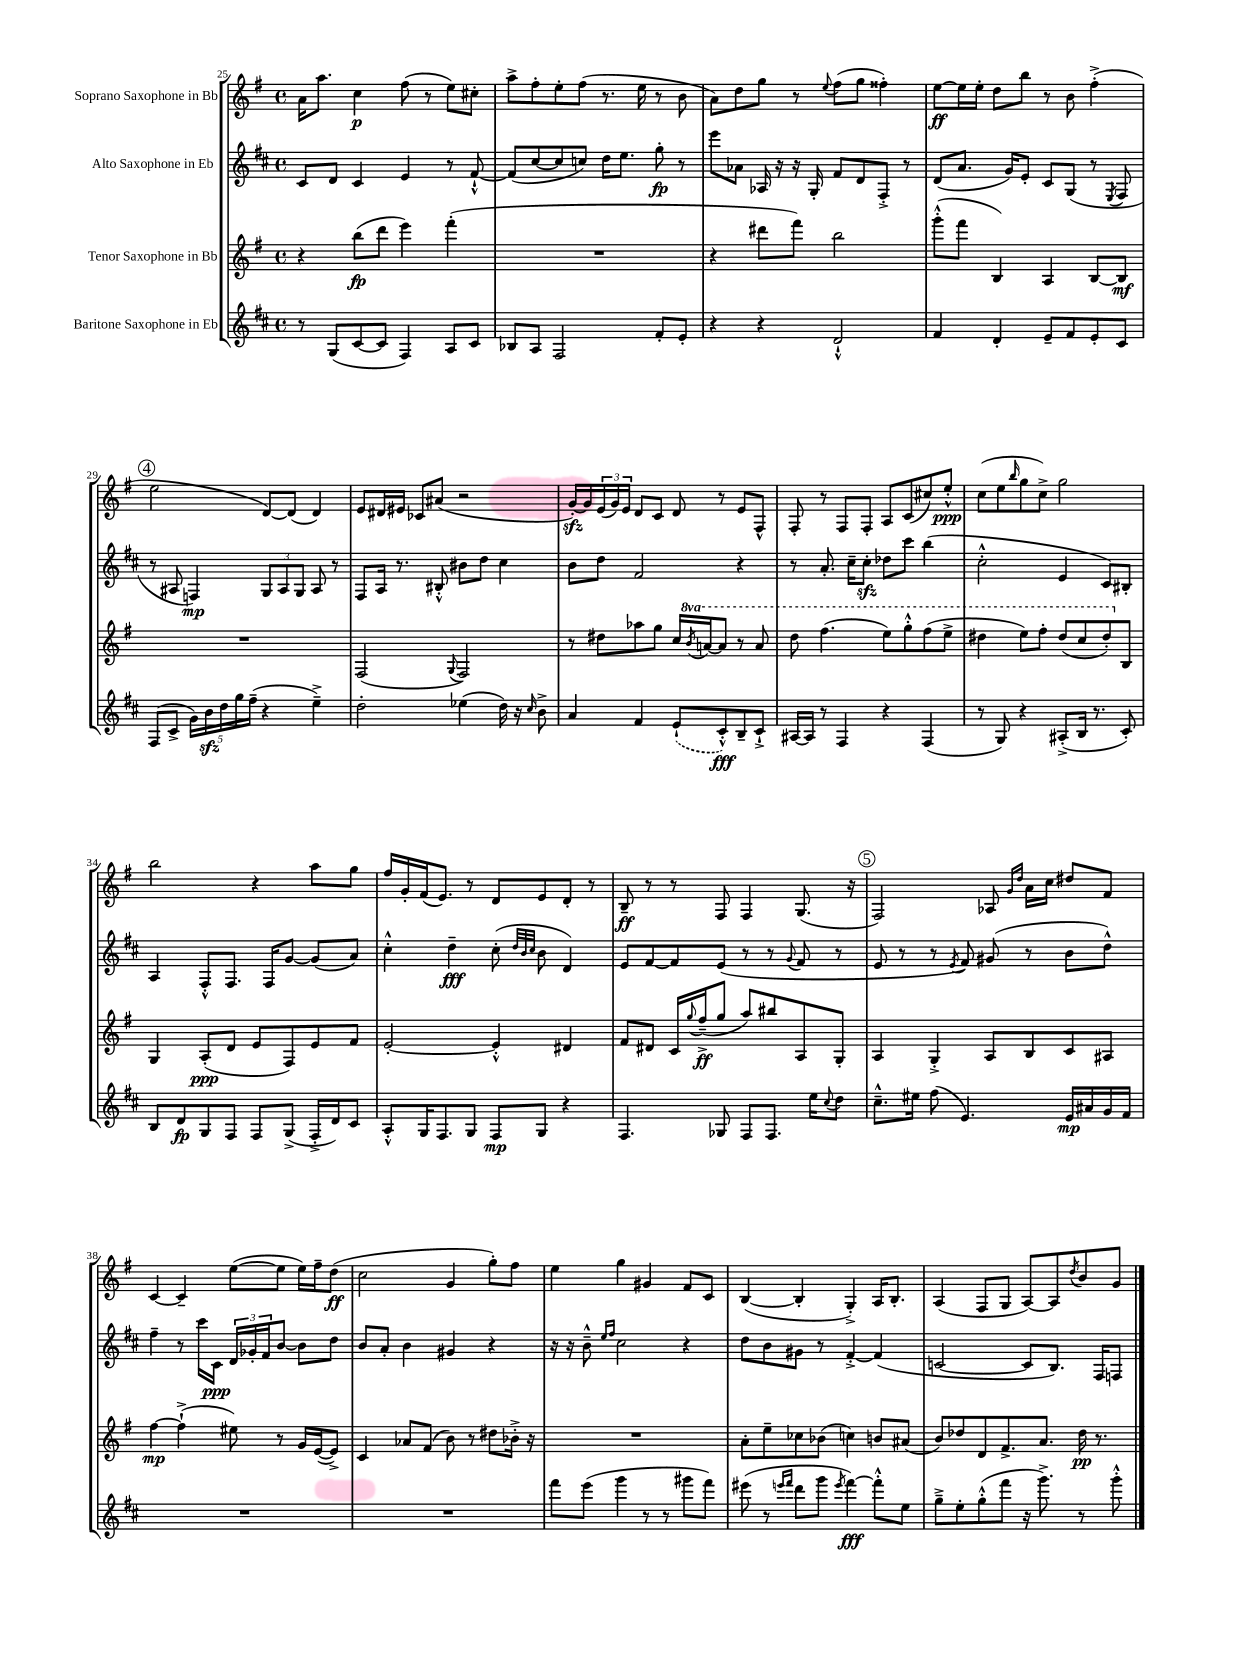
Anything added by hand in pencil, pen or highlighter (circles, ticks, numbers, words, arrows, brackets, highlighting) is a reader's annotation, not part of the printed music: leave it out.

**kern	**kern	**kern	**kern
*staff4	*staff3	*staff2	*staff1
*clefG2	*clefG2	*clefG2	*clefG2
*k[f#c#]	*k[f#]	*k[f#c#]	*k[f#]
*M4/4	*M4/4	*M4/4	*M4/4
*met(c)	*met(c)	*met(c)	*met(c)
8r	4r	8c#	16a
.	.	.	8.aa
(8G	.	8d	.
[8c#	(8bb	4c#	4cc
8c#]	8ddd	.	.
4F#)	4eee)	4e	(8ff#
.	.	.	8r
8A	(4fff#'	8r	8ee)
8c#	.	[8f#`^^	8cc#'
=	=	=	=
8B-	1r	(8f#]	8aa^
8A	.	[8cc#	8ff#'
2F#	.	8cc#]	8ee'
.	.	8cc)	(8ff#
.	.	16dd	8.r
.	.	8.ee	.
.	.	.	16ee
8f#'	.	8gg'	8r
8e'	.	8r	8b
=	=	=	=
4r	4r	8eee	8a)
.	.	8a-	8dd
4r	8ddd#	16A-	8gg
.	.	16r	.
.	8fff#)	16r	8r
.	.	16G'	.
.	.	.	8qqee
2d`^^	2bb	8f#	(8ff#
.	.	8d	8gg
.	.	8F#'^	4ff##')
.	.	8r	.
=	=	=	=
4f#	(8ggg'^^	(8d	[8ee
.	8fff#	8.a	16ee]
.	.	.	16ee'
4d'	4B)	.	8dd
.	.	16g)	.
.	.	8e'	8bb
8e~	4A	8c#	8r
8f#	.	(8G	8b
8e'	[8B	8r	(4ff#'^
.	.	8qE	.
8c#	8B]	8F#	.
=	=	=	=
(8F#	1r	8r	2ee
8c#^	.	8A#	.
20g)	.	4F)	.
20b	.	.	.
20dd	.	.	.
20gg	.	.	.
(20ff#~	.	.	.
4r	.	12G	[8d)
.	.	12A#	.
.	.	.	(8d]
.	.	12G	.
4ee~^)	.	8A#	4d)
.	.	8r	.
=	=	=	=
2dd'	(2F#	8F#	8e
.	.	16A	16d#
.	.	8.r	16e#
.	.	.	8c-
.	.	8B#'^^	(8a#
.	8qqG	.	.
(4ee-	2F#)	8b#	2r
.	.	8dd	.
16dd)	.	4cc#	.
16r	.	.	.
16qqcc#	.	.	.
8b^	.	.	.
=	=	=	=
4a	8r	8b	[16g')
.	.	.	16g]
.	8dd#	8dd	(24e
.	.	.	24g)
.	.	.	24e
4f#	8aa-	2f#	8d
.	8gg	.	8c
(8e`	16cc	.	8d
.	8qbb	.	.
.	[16aa	.	.
8c#'^^)	8aa]	.	8r
8B~	8r	4r	8e
8c#`^	8aa	.	8F#^^
=	=	=	=
[16A#	8ddd	8r	8F#'
16A#]	.	.	.
8r	(4.fff#	8.a'	8r
4F#	.	.	8F#
.	.	16cc#~	.
.	.	8cc#'	8F#'
4r	8eee)	8dd-	8A
.	8ggg'^^	8ccc#	(8c
(4F#	(8fff#	(4bb	8cc#)
.	8eee^	.	8ee'^^
=	=	=	=
8r	4ddd#	2cc#'^^	(8cc
8G)	.	.	8ee
.	.	.	16qqbb
4r	8eee)	.	8gg
.	8fff#'	.	8cc^)
(8A#'^	(8ddd#	4e	2gg
16B	8ccc	.	.
8.r	.	.	.
.	8ddd#')	8c#)	.
8c#')	8B	8B#'	.
=	=	=	=
8B	4G	4A	2bb
8d	.	.	.
8G	(8A'	8F#'^^	.
8F#	8d	8.F#	.
8F#	8e	.	4r
.	.	16F#	.
(8G^	8F#)	[8g	.
16F#'^	8e	(8g]	8aa
16d)	.	.	.
8c#	8f#	8a)	8gg
=	=	=	=
8A'^^	[2e'	4cc#'^^	16ff#
.	.	.	16g'
16G	.	.	(16f#
8.F#	.	.	8.e)
.	.	4dd~	.
8G	.	.	8r
8F#	4e'^^]	(8cc#'	8d
.	.	32qqdd	.
.	.	32qqb	.
.	.	32qqcc#	.
8G	.	8b	8e
4r	4d#	4d)	8d'
.	.	.	8r
=	=	=	=
4.F#	8f#	8e	8B~
.	8d#	[8f#	8r
.	16c	8f#]	8r
.	8qqgg	.	.
.	(16ff#~^	.	.
8G-	8gg	(8e	8F#
8F#	8aa)	8r	4F#
8.F#	8bb#	8r	.
.	.	8qqg	.
.	8A	8f#	(8.G
16ee	.	.	.
8qqcc#	.	.	.
8dd	8G'	8r	.
.	.	.	16r
=	=	=	=
8.cc#~^^	4A	8e	2F#)
.	.	8r	.
16ee#	.	.	.
(8ff#	4G'^	8r	.
.	.	8qe	.
4.e)	.	8f#)	.
.	8A	(8g#	8A-
.	.	.	16qqg
.	.	.	16qqdd
.	8B	8r	16a
.	.	.	16cc
16e	8c	8b	8dd#
16a#	.	.	.
16g	8A#	8dd^^)	8f#
16f#	.	.	.
=	=	=	=
1r	[4ff#	4ff#~	[4c
.	(4ff#`^]	8r	4c~]
.	.	16ccc#	.
.	.	16c#	.
.	8ee#)	24d	([8ee
.	.	24g-'	.
.	.	24f#	.
.	8r	[8b	8ee]
.	16g	8b]	16ee)
.	([16e	.	16ff#~
.	8e^])	8dd	(8dd
=	=	=	=
1r	4c	8b	2cc
.	.	8a'	.
.	8a-	4b	.
.	(8f#	.	.
.	8b)	4g#	4g
.	8r	.	.
.	8dd#	4r	8gg')
.	16b-'^	.	8ff#
.	16r	.	.
=	=	=	=
8fff#	1r	16r	4ee
.	.	16r	.
(8eee	.	8b~^^	.
.	.	16qqee	.
.	.	16qqff#	.
4ggg	.	2cc#	4gg
8r	.	.	4g#
8r	.	.	.
8ggg#	.	4r	8f#
8fff#)	.	.	8c
=	=	=	=
(8eee#	8a'	8dd	([4B
8r	8ee~	8b	.
16qqeee	.	.	.
16qqfff#	.	.	.
8ddd	8cc-	8g#	4B']
8ggg	(8b-	8r	.
8qeee	.	.	.
[4fff#)	4cc)	[4f#'^	4G'^)
8fff#'^^]	8b	(4f#]	16A
.	.	.	8.B'
8ee	(8a#	.	.
=	=	=	=
8gg~^	8b)	[2c	(4A
8ee'	8dd-	.	.
(8gg'^^	8d	.	8F#
8fff#	8.f#^	.	8G
16r	.	8c]	[8A)
8.ggg^)	8.a	.	.
.	.	8.B)	8A]
.	.	.	8qdd
8r	16dd-	.	8b
.	8.r	16F#	.
8ggg'^^	.	8F	8g
==	==	==	==
*-	*-	*-	*-
